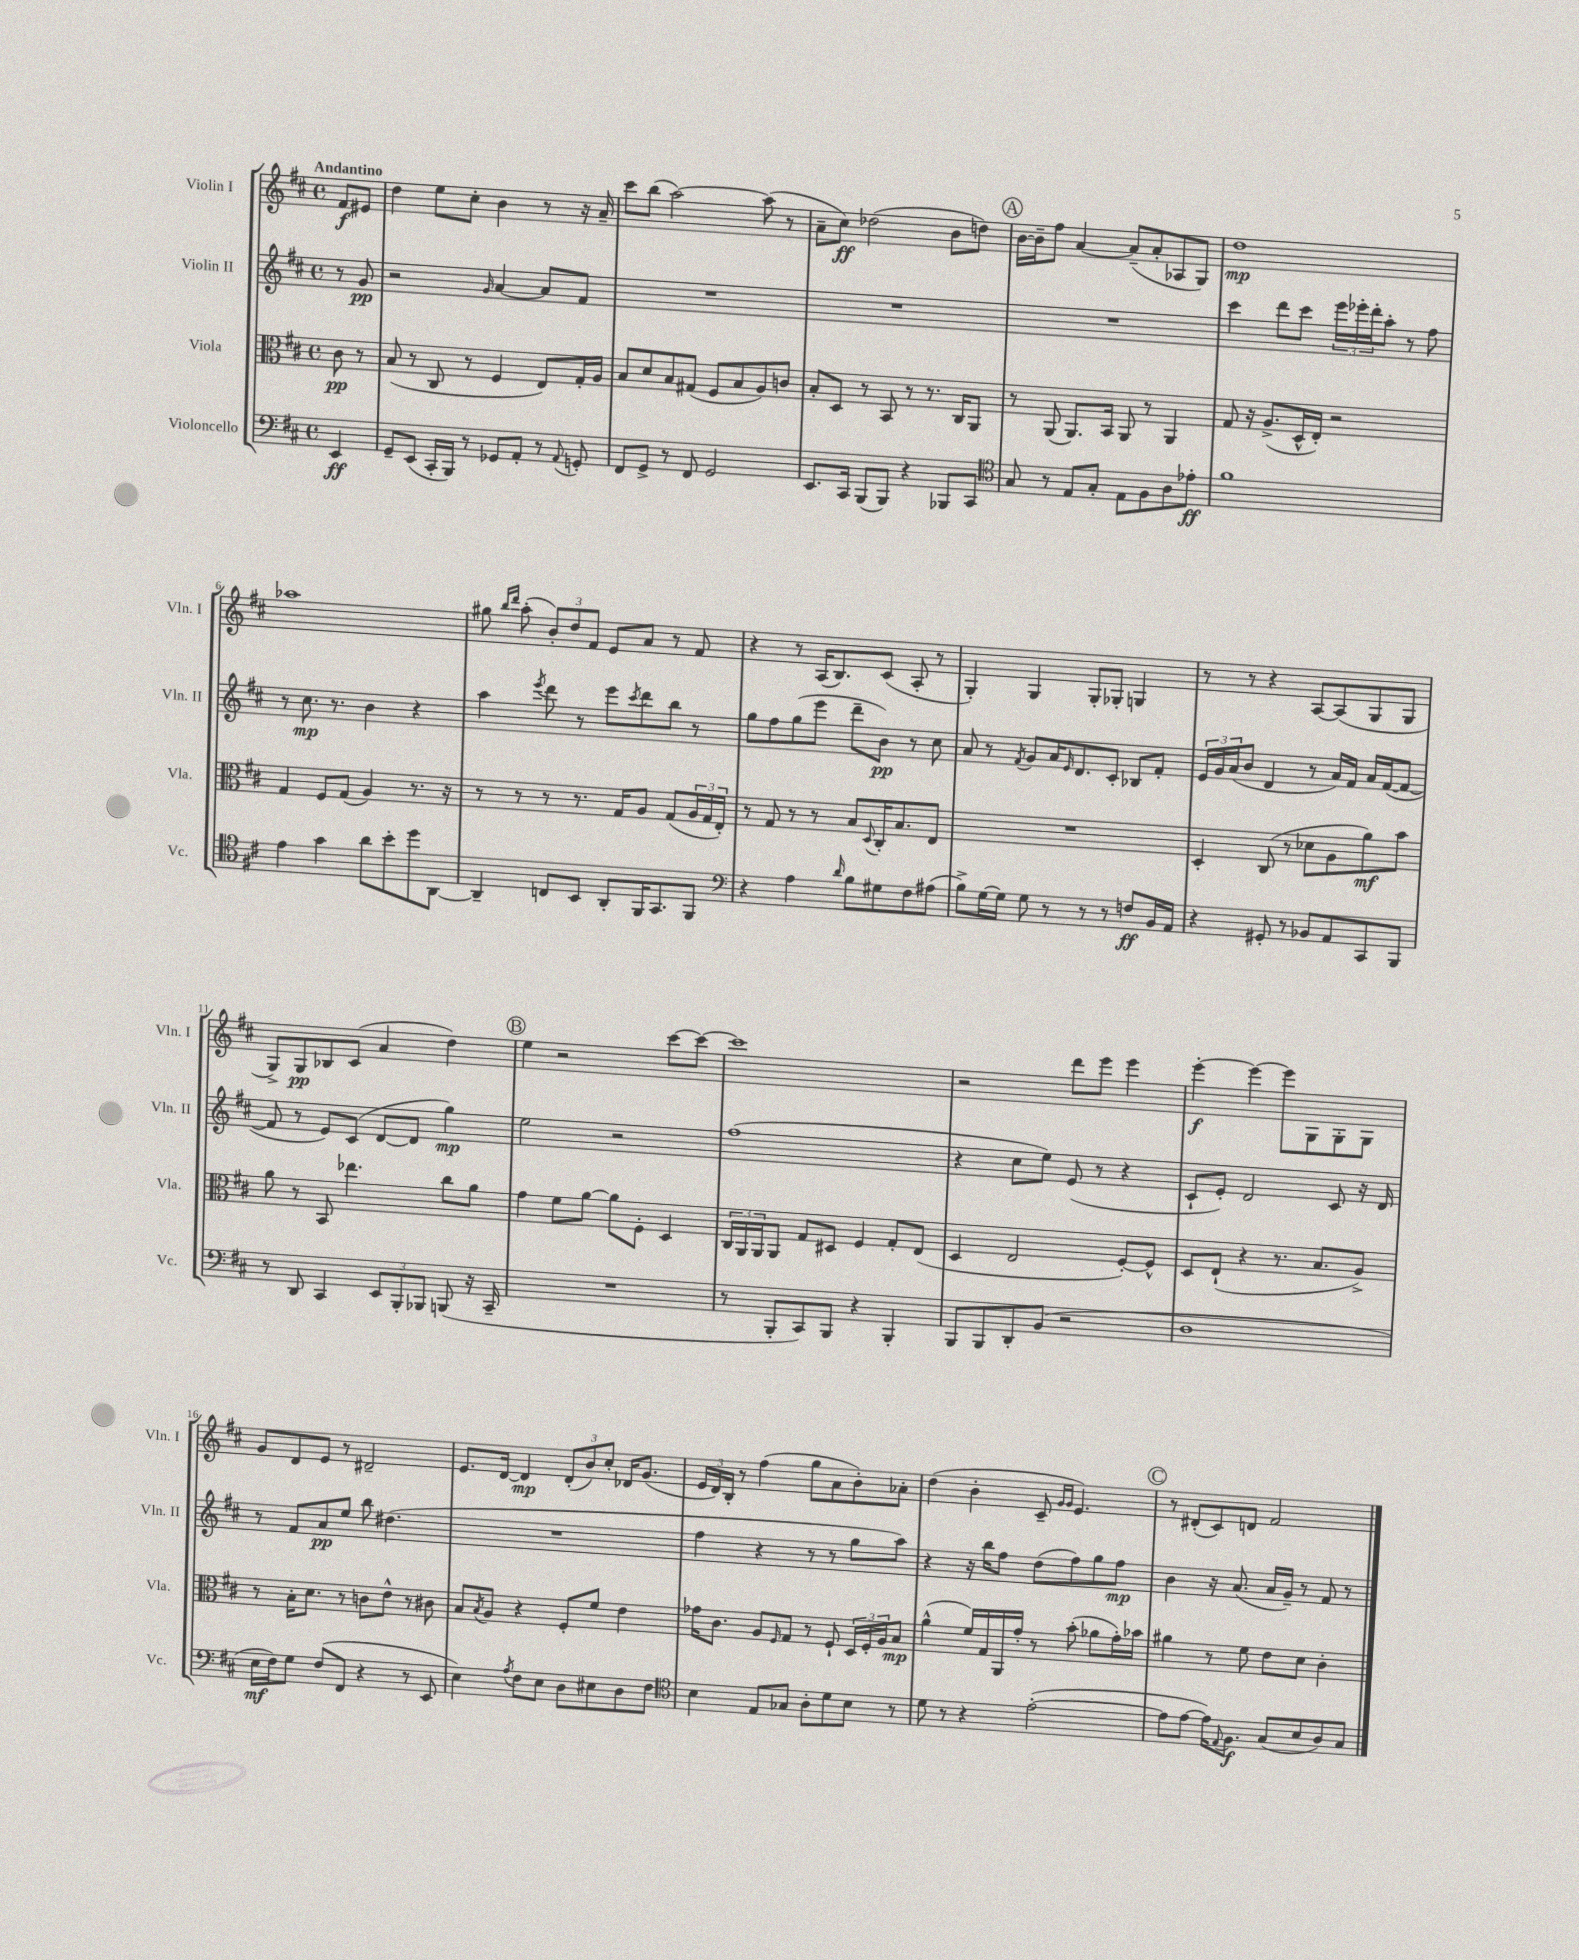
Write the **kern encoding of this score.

**kern	**dynam	**kern	**dynam	**kern	**dynam	**kern	**dynam
*part4	*part4	*part3	*part3	*part2	*part2	*part1	*part1
*staff4	*staff4	*staff3	*staff3	*staff2	*staff2	*staff1	*staff1
*I"Violoncello	*	*I"Viola	*	*I"Violin II	*	*I"Violin I	*
*I'Vc.	*	*I'Vla.	*	*I'Vln. II	*	*I'Vln. I	*
*clefF4	*	*clefC3	*	*clefG2	*	*clefG2	*
*k[f#c#]	*	*k[f#c#]	*	*k[f#c#]	*	*k[f#c#]	*
*M4/4	*	*M4/4	*	*M4/4	*	*M4/4	*
*met(c)	*	*met(c)	*	*met(c)	*	*met(c)	*
=	=	=	=	=	=	=	=
!	!	!	!	!	!	!LO:TX:a:B:t=Andantino	!
4EE/	ff	8c#\	pp	8r	.	8f#/L	f
.	.	8r	.	8g/	pp	8e#X/J	.
=1	=1	=1	=1	=1	=1	=1	=1
8GG~/L	.	(8B/	.	2r	.	4dd\	.
(8EE/J	.	8r	.	.	.	.	.
16CC#'/LL	.	8C#/	.	.	.	8ee\L	.
16BBB/JJ)	.	.	.	.	.	.	.
8r	.	8r	.	.	.	8cc#'\J	.
.	.	.	.	16qqg/	.	.	.
8GG-X/L	.	4F#/	.	[4a/	.	4b\	.
8AA'/J	.	.	.	.	.	.	.
8r	.	8E/L)	.	8a/L]	.	8r	.
8qqAA/	.	.	.	.	.	.	.
8GGn'/	.	16G'/L	.	8f#/J	.	16r	.
.	.	16A/JJ	.	.	.	16a~/	.
=2	=2	=2	=2	=2	=2	=2	=2
8FF#/L	.	8B/L	.	1r	.	8ccc#\L	.
8GG^/J	.	8d/	.	.	.	(8bb\J	.
8r	.	8B/	.	.	.	[2aa\)	.
8FF#/	.	(8G#X/J	.	.	.	.	.
2GG/	.	8F#/L	.	.	.	.	.
.	.	8B/	.	.	.	.	.
.	.	8A/)	.	.	.	(8aa\]	.
.	.	8cn/J	.	.	.	8r	.
=3	=3	=3	=3	=3	=3	=3	=3
8.EE/L	.	8B'/L	.	1r	.	8a~\L	.
.	.	8D/J	.	.	.	8cc#\J)	ff
16CC#/Jk	.	.	.	.	.	.	.
(8BBB/L	.	8r	.	.	.	(2dd-X\	.
8BBB/J)	.	8BB/	.	.	.	.	.
4r	.	8r	.	.	.	.	.
.	.	8.r	.	.	.	.	.
8BBB-X/L	.	.	.	.	.	8b\L	.
.	.	16C#/KL	.	.	.	.	.
8CC#/J	.	8AA/J	.	.	.	8ddn\J)	.
!!LO:REH:place=s1:t=A
=4	=4	=4	=4	=4	=4	=4	=4
*clefC4	*	*	*	*	*	*	*
8G/	.	8r	.	1r	.	[16b\LL	.
.	.	.	.	.	.	16b~\J]	.
8r	.	(8AA/	.	.	.	8ff#\J	.
8E/L	.	8.AA/L)	.	.	.	[4a/	.
8G'/J	.	.	.	.	.	.	.
.	.	16BB/Jk	.	.	.	.	.
8E\L	.	8AA/	.	.	.	(8a~/L]	.
8F#\	.	8r	.	.	.	8a'/	.
8A\	.	4AA/	.	.	.	8A-X/	.
8e-X'\J	ff	.	.	.	.	8G/J)	.
=5	=5	=5	=5	=5	=5	=5	=5
1f#	.	8G/	.	4ccc#\	.	1dd	mp
.	.	16r	.	.	.	.	.
.	.	(8.A^/L	.	.	.	.	.
.	.	.	.	8ddd\L	.	.	.
.	.	16D^^/L	.	8ccc#\J	.	.	.
.	.	16E'/JJ)	.	.	.	.	.
.	.	2r	.	24eee\LL	.	.	.
.	.	.	.	24eee-X'\	.	.	.
.	.	.	.	24ddd'\J	.	.	.
.	.	.	.	8aa'\J	.	.	.
.	.	.	.	8r	.	.	.
.	.	.	.	8ff#\	.	.	.
!!LO:LB:g=z
=6	=6	=6	=6	=6	=6	=6	=6
4e\	.	4G/	.	8r	.	1aa-X	.
.	.	.	.	8.cc#\	mp	.	.
4g\	.	8F#/L	.	.	.	.	.
.	.	.	.	8.r	.	.	.
.	.	(8G/J	.	.	.	.	.
8a\L	.	4A/)	.	4b\	.	.	.
8b'\	.	.	.	.	.	.	.
8dd\	.	8.r	.	4r	.	.	.
[8AA\J	.	.	.	.	.	.	.
.	.	16r	.	.	.	.	.
=7	=7	=7	=7	=7	=7	=7	=7
4AA~/]	.	8r	.	4aa\	.	8gg#X\	.
.	.	.	.	.	.	16qqbb/LL	.
.	.	.	.	.	.	16qqddd/JJ	.
.	.	8r	.	.	.	(8aa'\	.
.	.	.	.	8qeee/	.	.	.
8Cn/L	.	8r	.	8ddd\	.	12b'/L)	.
.	.	.	.	.	.	12dd/	.
8BB/J	.	8.r	.	8r	.	.	.
.	.	.	.	.	.	12f#/J	.
8AA'/L	.	.	.	8eee\L	.	8e/L	.
.	.	16G/KL	.	.	.	.	.
.	.	.	.	8qccc#/	.	.	.
16FF#/K	.	8A/J	.	8ddd\	.	8a/J	.
8.GG/	.	.	.	.	.	.	.
.	.	(8G/L	.	8bb\J	.	8r	.
8FF#/J	.	24A/L	.	8r	.	8f#/	.
.	.	24G/	.	.	.	.	.
.	.	24E'/JJ)	.	.	.	.	.
=8	=8	=8	=8	=8	=8	=8	=8
*clefF4	*	*	*	*	*	*	*
4r	.	8r	.	8gg\L	.	4r	.
.	.	8G/	.	8ff#\	.	.	.
4A\	.	8r	.	(8gg\	.	8r	.
.	.	8r	.	8eee\J	.	(16A/KL	.
.	.	.	.	.	.	8.B/)	.
16qqd/	.	.	.	.	.	.	.
8B\L	.	8B/L	.	8ddd~\L	.	.	.
.	.	8qqD/	.	.	.	.	.
8G#X\	.	16C#'/K	.	8b\J)	pp	(8c#/J	.
.	.	8.B/	.	.	.	.	.
8F#\	.	.	.	8r	.	8A'/	.
(8A#X\J	.	8E/J	.	8cc#\	.	8r	.
=9	=9	=9	=9	=9	=9	=9	=9
8B^\L)	.	1r	.	8a/	.	4G'/)	.
[16G\L	.	.	.	8r	.	.	.
16G\JJ]	.	.	.	.	.	.	.
.	.	.	.	8qf#/	.	.	.
8G\	.	.	.	8g/L	.	4G/	.
8r	.	.	.	16a/K	.	.	.
.	.	.	.	16qqe/	.	.	.
.	.	.	.	8.d/	.	.	.
8r	.	.	.	.	.	8G'/L	.
8r	.	.	.	8c#'/J	.	8G-X'/J	.
8Fn/L	ff	.	.	8B-X/L	.	4Gn/	.
16BB/L	.	.	.	8f#'/J	.	.	.
16AA/JJ	.	.	.	.	.	.	.
=10	=10	=10	=10	=10	=10	=10	=10
4r	.	4D'/	.	24e/LL	.	8r	.
.	.	.	.	24g/	.	.	.
.	.	.	.	(24a/J	.	.	.
.	.	.	.	8b/J	.	8r	.
8GG#X'/	.	(8C#/	.	4d/	.	4r	.
8r	.	8r	.	.	.	.	.
8BB-X/L	.	8d-X\L	.	8r	.	[8A/L	.
8AA/	.	8A\	.	16a/LL)	.	(8A/]	.
.	.	.	.	16f#/JJ	.	.	.
8CC#/	.	8a\)	mf	16a/LL	.	8G/	.
.	.	.	.	([16f#/J	.	.	.
8BBB/J	.	8b\J	.	8f#/J_	.	8G/J	.
!!LO:LB:g=z
=11	=11	=11	=11	=11	=11	=11	=11
8r	.	8a\	.	8f#/]	.	8G^/L)	.
8DD/	.	8r	.	8r	.	8G/	pp
4CC#/	.	8BB/	.	8e/L)	.	8B-X/	.
.	.	4.ee-X\	.	(8c#/J	.	(8c#/J	.
12EE/L	.	.	.	[8d/L	.	4a/	.
12BBB'/	.	.	.	.	.	.	.
.	.	.	.	8d/J]	.	.	.
12BBB-X/J	.	.	.	.	.	.	.
(8BBBn/	.	8cc#\L	.	4gg\)	mp	4dd\)	.
16r	.	8a\J	.	.	.	.	.
16CC#~/	.	.	.	.	.	.	.
!!LO:REH:place=s1:t=B
=12	=12	=12	=12	=12	=12	=12	=12
1r	.	4g\	.	2ee\	.	4ee\	.
.	.	8f#\L	.	.	.	2r	.
.	.	[8a\J	.	.	.	.	.
.	.	8a\L]	.	2r	.	.	.
.	.	8F#'\J	.	.	.	.	.
.	.	4D/	.	.	.	[8ccc#\L	.
.	.	.	.	.	.	8ccc#\J_	.
=13	=13	=13	=13	=13	=13	=13	=13
8r	.	24C#/LL	.	(1ff#	.	1ccc#]	.
.	.	24AA/	.	.	.	.	.
.	.	24AA/J	.	.	.	.	.
8BBB'/L	.	8AA/J	.	.	.	.	.
8CC#/)	.	8G/L	.	.	.	.	.
8BBB/J	.	8D#X/J	.	.	.	.	.
4r	.	4F#/	.	.	.	.	.
4BBB'/	.	8G'/L	.	.	.	.	.
.	.	(8E/J	.	.	.	.	.
=14	=14	=14	=14	=14	=14	=14	=14
8BBB/L	.	4D/	.	4r	.	2r	.
8BBB/	.	.	.	.	.	.	.
8DD'/	.	2E/	.	8cc#\L	.	.	.
(8BB/J	.	.	.	8ee\J)	.	.	.
2r	.	.	.	(8e/	.	8ddd\L	.
.	.	.	.	8r	.	8eee\J	.
.	.	[8F#'/L)	.	4r	.	4eee\	.
.	.	8F#^^/J]	.	.	.	.	.
=15	=15	=15	=15	=15	=15	=15	=15
1D	.	8D/L	.	8c#`/L	.	[4eee'\	f
.	.	(8E`/J	.	8e'/J)	.	.	.
.	.	4r	.	2d/	.	4eee\_	.
.	.	8.r	.	.	.	8eee\L]	.
.	.	.	.	.	.	8G\	.
.	.	8.B/L	.	.	.	.	.
.	.	.	.	8c#/	.	8G'\	.
.	.	8A^/J)	.	16r	.	8G\J	.
.	.	.	.	16d/	.	.	.
!!LO:LB:g=z
=16	=16	=16	=16	=16	=16	=16	=16
16E\LL	mf	8r	.	8r	.	8g/L	.
16F#\J)	.	.	.	.	.	.	.
8G\J	.	16B'\KL	.	8f#/L	.	8d/	.
.	.	8.d\J	.	.	.	.	.
(8F#/L	.	.	.	8a/	pp	8e/J	.
8FF#/J	.	8r	.	8ee/J	.	8r	.
4r	.	8cn\L	.	8bb\	.	2d#X~/	.
.	.	8e^^\J	.	(4.dd#X\	.	.	.
8r	.	8r	.	.	.	.	.
8EE/	.	8c#X\	.	.	.	.	.
=17	=17	=17	=17	=17	=17	=17	=17
4E\)	.	8B/L	.	1r	.	8.e/L	.
.	.	8qB/	.	.	.	.	.
.	.	8A/J	.	.	.	.	.
.	.	.	.	.	.	[16d/Jk	.
8qA/	.	.	.	.	.	.	.
8F#\L	.	4r	.	.	.	4d/]	mp
8E\J	.	.	.	.	.	.	.
8D\L	.	8F#'/L	.	.	.	(12d'/L	.
.	.	.	.	.	.	12b/)	.
8E#X\	.	8f#/J	.	.	.	.	.
.	.	.	.	.	.	12cc#'/J	.
8D\	.	4e\	.	.	.	16d-X/KL	.
.	.	.	.	.	.	(8.g/J	.
8F#\J	.	.	.	.	.	.	.
=18	=18	=18	=18	=18	=18	=18	=18
*clefC4	*	*	*	*	*	*	*
4B\	.	16g-X\KL	.	4ff#\	.	24e/LL	.
.	.	.	.	.	.	24d/)	.
.	.	8.c#\J	.	.	.	.	.
.	.	.	.	.	.	24B'/JJ	.
.	.	.	.	.	.	8r	.
8E/L	.	8A/L	.	4r	.	(4ff#\	.
.	.	16qqF#/	.	.	.	.	.
8G-X/J	.	8G/J	.	.	.	.	.
8A'\L	.	8r	.	8r	.	8gg\L	.
8d\	.	8F#`/	.	8r	.	8a\	.
8B\J	.	24D/LL	.	8gg\L	.	8b'\)	.
.	.	24F#'/	.	.	.	.	.
.	.	24A/J	.	.	.	.	.
8r	.	8B/J	mp	8aa\J)	.	8a-X'\J	.
=19	=19	=19	=19	=19	=19	=19	=19
8d\	.	(4a^^\	.	4r	.	(4dd\	.
8r	.	.	.	.	.	.	.
4r	.	16f#/LL)	.	16r	.	4b'\	.
.	.	16G/	.	16bb\KL	.	.	.
.	.	16AA/	.	8ff#\J	.	.	.
.	.	16g'/JJ	.	.	.	.	.
([2e'\	.	8r	.	(8dd\L	.	8c#~/	.
.	.	.	.	.	.	16qqg/LL	.
.	.	.	.	.	.	16qqg/JJ	.
.	.	(8b'\	.	8ff#\)	.	4.e/)	.
.	.	8a-X\L	.	8gg\	.	.	.
.	.	16g'\L)	.	8ff#\J	mp	.	.
.	.	16b-X\JJ	.	.	.	.	.
!!LO:REH:place=s1:t=C
=20	=20	=20	=20	=20	=20	=20	=20
8e\L]	.	4a#X\	.	4b\	.	8r	.
[8e\J	.	.	.	.	.	(8d#X'/L	.
16e\KL])	.	8r	.	16r	.	8c#/)	.
8qqE/	.	.	.	.	.	.	.
8.F#\J	f	.	.	(8.a/	.	.	.
.	.	8f#\	.	.	.	8dn/J	.
(8G/L	.	8e\L	.	16a/LL	.	2f#/	.
.	.	.	.	16g~/JJ)	.	.	.
8B/	.	8d\J	.	8r	.	.	.
8A/)	.	4c#'\	.	8f#/	.	.	.
8G/J	.	.	.	8r	.	.	.
==	==	==	==	==	==	==	==
*-	*-	*-	*-	*-	*-	*-	*-
